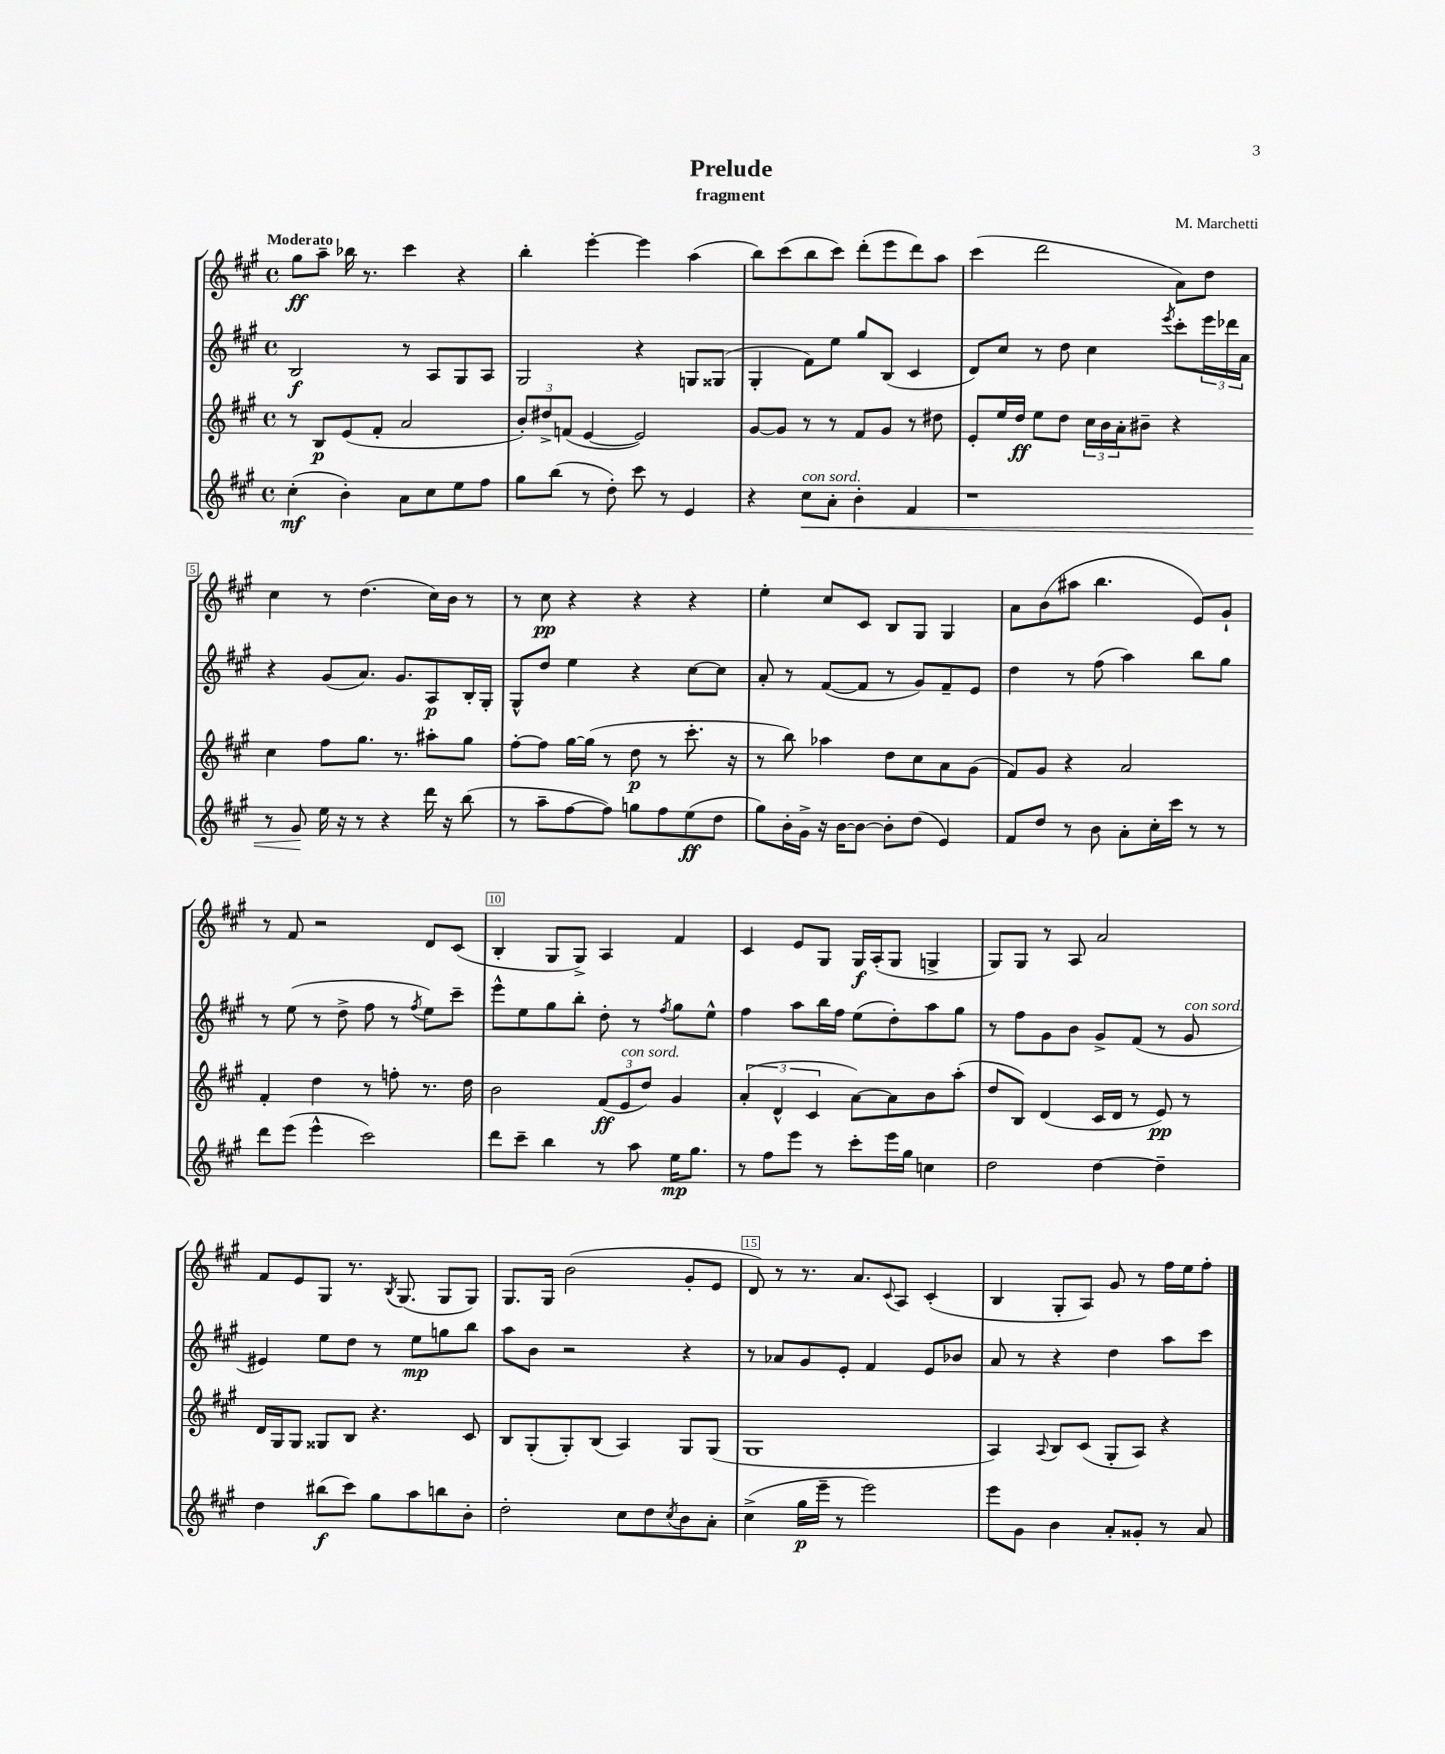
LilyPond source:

\header { title = "Prelude" composer = "M. Marchetti" subtitle = "fragment" }
<<
\new StaffGroup <<
\new Staff = "s0" {
    \clef treble \key a \major \defaultTimeSignature \time 4/4 \tempo "Moderato"
    gis''8\ff a''8-- bes''16 r8. cis'''4 r4 |
    b''4-. e'''4~-. e'''4 a''4( |
    b''8) cis'''8( b''8 cis'''8) d'''8-.( e'''8 d'''8) a''8 |
    cis'''4( d'''2 a'8) d''8 |
    cis''4 r8 d''4.( cis''16) b'16 r8 |
    r8 cis''8\pp r4 r4 r4 |
    e''4-. cis''8 cis'8 b8 gis8 gis4 |
    a'8 b'8( ais''8 b''4. e'8) gis'8-! |
    r8 fis'8 r2 d'8 cis'8( |
    b4-. gis8 gis8->) a4 fis'4 |
    cis'4 e'8 gis8 gis16\f a16-.( gis8 g4-> |
    gis8) gis8 r8 a8 a'2 |
    fis'8 e'8 gis8 r8. \acciaccatura { b8 } gis8.( gis8 gis8) |
    gis8. gis16 b'2( gis'8-. e'8 |
    d'8) r8 r8. a'8. \appoggiatura { cis'8 } a8 cis'4-.( |
    b4 gis8-. a8) gis'8 r8 fis''16 e''16 fis''8-. \bar "|." |
}
\new Staff = "s1" {
    \clef treble \key a \major \defaultTimeSignature \time 4/4
    b2\f r8 a8 gis8 a8 |
    gis2 r4 g8 gisis8( |
    gis4-. fis'8) e''8 gis''8 b8( cis'4 |
    d'8) cis''8 r8 d''8 cis''4 \acciaccatura { e'''8 } cis'''8-. \tuplet 3/2 { e'''16 des'''16 a'16 } |
    r4 gis'8( a'8.) gis'8. a8\p b16-. gis16-. |
    gis8-^ d''8 e''4 r4 cis''8~ cis''8 |
    a'8-. r8 fis'8~( fis'8 r8 gis'8) fis'8-- e'8 |
    d''4 r8 fis''8( a''4) b''8 gis''8 |
    r8 e''8( r8 d''8-> fis''8 r8 \acciaccatura { fis''8 } e''8) cis'''8-- |
    e'''8-^ e''8 gis''8 b''8-. d''8-. r8 \acciaccatura { fis''8 } gis''8 e''8-^ |
    fis''4 a''8 b''16 fis''16 e''8( d''8-.) a''8 gis''8 |
    r8 fis''8 gis'8 b'8 gis'8-> fis'8( r8 gis'8^\markup { \italic "con sord." } |
    eis'4) e''8 d''8 r8 e''8\mp g''8 b''8 |
    a''8 b'8 r2 r4 |
    r8 aes'8 gis'8 e'8-. fis'4 e'8 bes'8 |
    a'8 r8 r4 d''4 a''8 cis'''8 \bar "|." |
}
\new Staff = "s2" {
    \clef treble \key a \major \defaultTimeSignature \time 4/4
    r8 b8\p e'8( fis'8-. a'2 |
    \tuplet 3/2 { b'8-.) dis''8-> f'8( } e'4~ e'2) |
    gis'8~ gis'8 r8 r8 fis'8 gis'8 r8 dis''8 |
    e'8-. e''16 d''16\ff e''8 d''8 \tuplet 3/2 { cis''16 b'16 a'16-. } bis'8-- r4 |
    cis''4 fis''8 gis''8. r8. ais''8-. gis''8 |
    fis''8~-. fis''8 gis''16~ gis''16( r8 d''8\p r8 cis'''8.-. r16 |
    r8 b''8) aes''4 d''8 cis''8 a'8 gis'8( |
    fis'8) gis'8 r4 a'2 |
    fis'4-. d''4 r8 f''8-. r8. d''16 |
    b'2 \tuplet 3/2 { fis'8\ff( e'8^\markup { \italic "con sord." } d''8) } gis'4 |
    \tuplet 3/2 { a'4-.( d'4-^ cis'4 } a'8~) a'8 b'8 a''8-.( |
    d''8 b8) d'4( cis'16 d'16 r8 e'8\pp) r8 |
    d'16 gis16 gis8 gisis8 b8 r4. cis'8 |
    b8 gis8-.( gis8-.) b8( a4) gis8 gis8( |
    gis1 |
    a4) \appoggiatura { a8 } b8 cis'8( gis8-. a8) r4 \bar "|." |
}
\new Staff = "s3" {
    \clef treble \key a \major \defaultTimeSignature \time 4/4
    cis''4-.\mf( b'4-.) a'8 cis''8 e''8 fis''8 |
    gis''8 b''8( r8 d''8-.) cis'''8 r8 e'4 |
    r4 cis''8\<^\markup { \italic "con sord." } a'8-. b'4-. fis'4 |
    r1 |
    r8 gis'8\! e''16 r16 r8 r4 d'''16 r16 b''8( |
    r8 a''8-- fis''8~ fis''8) g''8 fis''8 e''8\ff( d''8 |
    gis''8) b'16-. gis'16-> r16 b'16~ b'8~ b'8-. d''8( e'4) |
    fis'8 d''8 r8 b'8 a'8-. cis''16-. cis'''16 r8 r8 |
    d'''8 e'''8( e'''4-^ cis'''2) |
    d'''8 cis'''8-- b''4 r8 a''8 e''16\mp gis''8. |
    r8 fis''8 e'''8 r8 cis'''8-. e'''16 gis''16 c''4 |
    d''2 d''4~ d''4-- |
    d''4 bis''8\f( cis'''8) gis''8 a''8 b''8 b'8-. |
    d''2-. cis''8 d''8 \acciaccatura { cis''8 } b'8 a'8-. |
    cis''4->( gis''16\p e'''16-- r8 e'''2) |
    e'''8 gis'8 b'4 a'8-. gisis'8-. r8 a'8 \bar "|." |
}
>>
>>
\layout { \context { \Score \override BarNumber.break-visibility = ##(#f #t #t) barNumberVisibility = #(every-nth-bar-number-visible 5) \override BarNumber.stencil = #(make-stencil-boxer 0.1 0.3 ly:text-interface::print) } }
